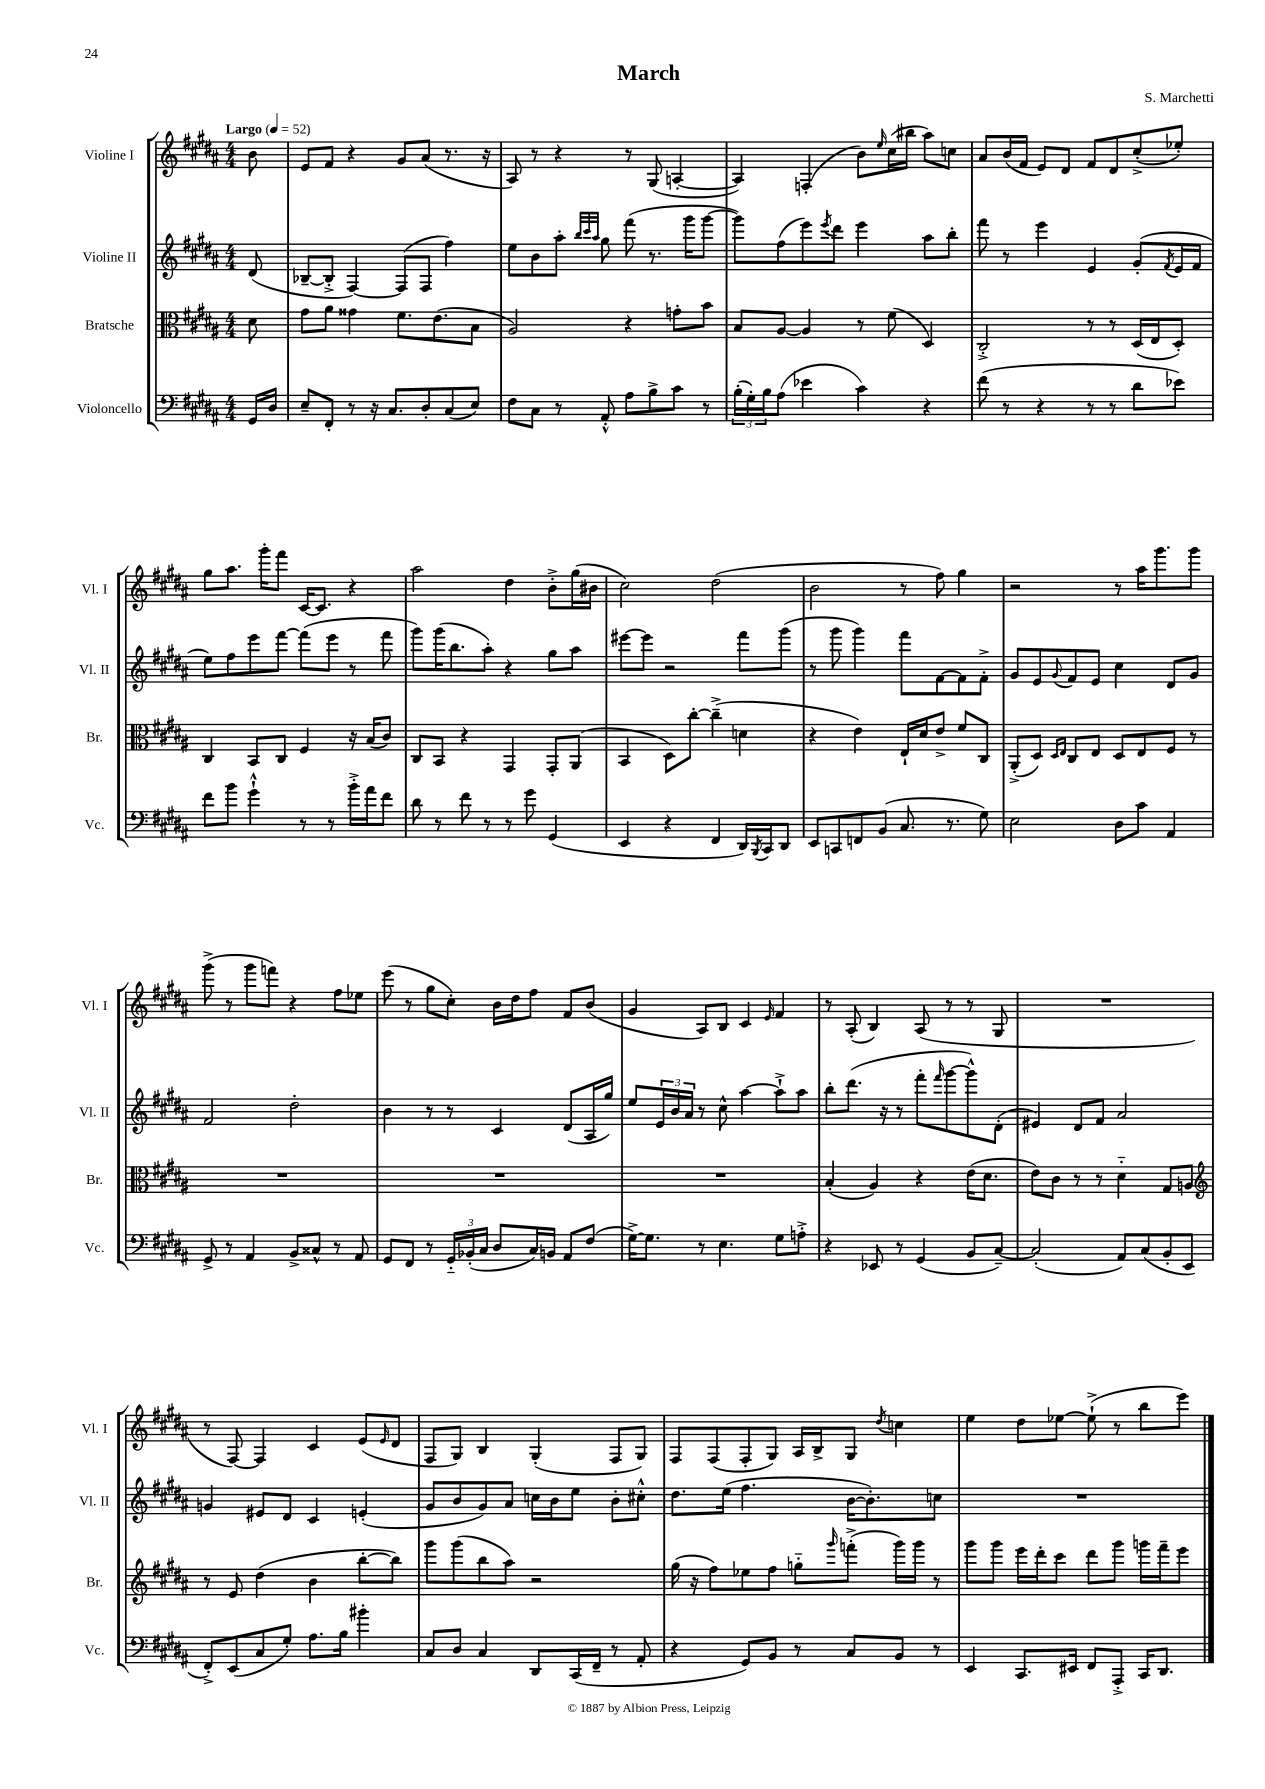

**kern	**kern	**kern	**kern
*staff4	*staff3	*staff2	*staff1
*clefF4	*clefC3	*clefG2	*clefG2
*k[f#c#g#d#a#]	*k[f#c#g#d#a#]	*k[f#c#g#d#a#]	*k[f#c#g#d#a#]
*M4/4	*M4/4	*M4/4	*M4/4
*MM52	*MM52	*MM52	*MM52
16GG#	8d#	(8d#	8b
16D#	.	.	.
=	=	=	=
8E~	8g#	[8B-~	8e
8FF#'	8a#	8B-'^]	8f#
8r	4g##	[4F#)	4r
16r	.	.	.
8.C#	.	.	.
.	8.f#	(8F#]	8g#
8D#'	.	8F#	(8a#
.	(8.e	.	.
(8C#	.	4ff#)	8.r
8E)	8B	.	.
.	.	.	16r
=	=	=	=
8F#	2A#)	8ee	8A#)
8C#	.	8b	8r
8r	.	8aa#'	4r
.	.	32qqbb	.
.	.	32qqccc#	.
.	.	32qqaa#	.
8AA#'^^	.	8gg#	.
8A#	4r	(8fff#	8r
8B^	.	8.r	(8G#
8c#	8g'	.	[4A'
.	.	16ggg#	.
8r	8b	[8ggg#	.
=	=	=	=
(24B'	8B	8ggg#])	4A])
24G#')	.	.	.
24B	.	.	.
(8A#	[8A#	(8ff#	.
4e-	4A#]	8eee)	(4F'
.	.	8qeee	.
.	.	8ddd#	.
4c#)	8r	4eee	8b)
.	.	.	16qqee
.	(8f#	.	(16cc#
.	.	.	16bb#
4r	4D#)	8aa#	8aa#)
.	.	8bb'	8cc
=	=	=	=
(8f#	2C#'^	8fff#	8a#
8r	.	8r	(16b
.	.	.	16f#
4r	.	4eee	8e)
.	.	.	8d#
8r	8r	4e	8f#
8r	8r	.	8d#
8d#	(16D#	(8g#'	(8cc#'^
.	16E	.	.
.	.	8qf#	.
8e-)	8D#')	16e	8ee-')
.	.	16f#	.
=	=	=	=
8f#	4C#	8ee)	8gg#
8b	.	8ff#	8.aa#
4g#`^^	8BB	8eee	.
.	.	.	16ggg#'
.	8C#	[8fff#	8fff#
8r	4F#	(8fff#]	[16c#
.	.	.	8.c#]
8r	.	8eee	.
16b'^	16r	8r	4r
16a#	(16B	.	.
8f#	8c#)	8fff#	.
=	=	=	=
8d#	8C#	8ggg#)	2aa#
8r	8BB	(16ggg#	.
.	.	8.bb	.
8f#	4r	.	.
8r	.	8aa#')	.
8r	4GG#	4r	4dd#
8g#	.	.	.
(4GG#	8GG#'	8gg#	8b'^
.	(8AA#	8aa#	(16gg#
.	.	.	16b#
=	=	=	=
4EE	4BB	[8eee#	2cc#)
.	.	8eee#]	.
4r	8D#)	2r	.
.	[8cc#'	.	.
4FF#	(4cc#~^]	.	(2dd#
16DD#)	4d	8fff#	.
8qBBB	.	.	.
16CC#	.	.	.
8DD#	.	(8ggg#	.
=	=	=	=
8EE	4r	8r	2b
8CC	.	8ggg#	.
8FF	4e)	4ggg#)	.
(8BB	.	.	.
8.C#	16E`	8fff#	8r
.	16d#	.	.
.	8e^	[8f#	8ff#)
8.r	.	.	.
.	8f#	8f#]	4gg#
8G#)	8C#	8f#'^	.
=	=	=	=
2E	(8AA#'^	8g#	2r
.	8D#)	8e	.
.	16qqD#	.	.
.	16qqE	8qqg#	.
.	8C#	8f#	.
.	8E	8e	.
8D#	8D#	4cc#	8r
8c#	8E	.	16aa#
.	.	.	8.ggg#
4AA#	8F#	8d#	.
.	8r	8g#	8ggg#
=	=	=	=
8GG#^	1r	2f#	(8ggg#^
8r	.	.	8r
4AA#	.	.	8ggg#
.	.	.	8fff)
8BB^	.	2dd#'	4r
8C##^^	.	.	.
8r	.	.	8ff#
8AA#	.	.	8ee-
=	=	=	=
8GG#	1r	4b	(8eee
8FF#	.	.	8r
8r	.	8r	8gg#
24GG#'~	.	8r	8cc#')
(24BB-'	.	.	.
24C#	.	.	.
8D#	.	4c#	16b
.	.	.	16dd#
16C#)	.	.	8ff#
16BB	.	.	.
8AA#	.	(8d#	8f#
(8F#	.	16A#	(8b
.	.	16gg#)	.
=	=	=	=
[16G#^)	1r	8ee	4g#
8.G#]	.	.	.
.	.	24e	.
.	.	24b	.
.	.	24a#	.
8r	.	8r	8A#)
4.E	.	8cc#^^	8B
.	.	[4aa#	4c#
.	.	.	16qqe
8G#	.	8aa#`^]	4f#
8A'^	.	8aa#	.
=	=	=	=
4r	(4B'	8bb'	8r
.	.	(8.ddd#	(8A#'
8EE-	4A#)	.	4B)
.	.	16r	.
8r	.	8r	.
(4GG#	4r	8fff#'	(8A#
.	.	16qqfff#	.
.	.	[8ggg#	8r
8BB	(16e	8ggg#^^])	8r
.	8.d#	.	.
[8C#~)	.	(8d#'	8G#
=	=	=	=
(2C#']	8e)	4e#)	1r
.	8c#	.	.
.	8r	8d#	.
.	8r	8f#	.
8AA#)	4d#'~	2a#	.
(8C#	.	.	.
8BB'	8G#	.	.
8EE	8A	.	.
=	=	=	=
*	*clefG2	*	*
8FF#'^)	8r	4g	8r
(8EE	8e	.	[8F#)
8C#	(4dd#	8e#	4F#]
8G#')	.	8d#	.
8.A#	4b	4c#	4c#
16B	.	.	.
4b#'	[8bb'	(4e'	(8e
.	.	.	16qqe
.	8bb])	.	8d#
=	=	=	=
8C#	8ggg#	8g#	8F#
8D#	(8ggg#	8b	8G#)
4C#	8bb	8g#)	4B
.	8aa#)	8a#	.
8DD#	2r	16cc	(4G#'
.	.	16b	.
(16CC#	.	8ee	.
16FF#~	.	.	.
8r	.	8b'	8F#
8AA#'	.	8cc#'^^	8G#)
=	=	=	=
4r	(16gg#	8.dd#	8F#
.	16r	.	.
.	8ff#)	.	(8F#
.	.	(16ee	.
8GG#)	8ee-	4.ff#	8F#'
8BB	8ff#	.	8G#)
8r	8gg'~	.	16A#
.	.	.	16B^
.	16qqggg#	.	.
8C#	(8fff'^	[16b	8G#
.	.	8.b'])	.
.	.	.	8qdd#
8BB	16ggg#)	.	4cc
.	16ggg#	.	.
8r	8r	8cc	.
=	=	=	=
4EE	8ggg#	1r	4ee
.	8ggg#	.	.
8.CC#	16eee	.	8dd#
.	16ddd#'	.	.
.	8ccc#	.	[8ee-
16EE#	.	.	.
8FF#	8ddd#	.	(8ee-`^]
8AAA#'^	8ggg#	.	8r
16CC#	16ggg	.	8bb
8.DD#	16fff#~	.	.
.	8eee	.	8eee)
==	==	==	==
*-	*-	*-	*-
